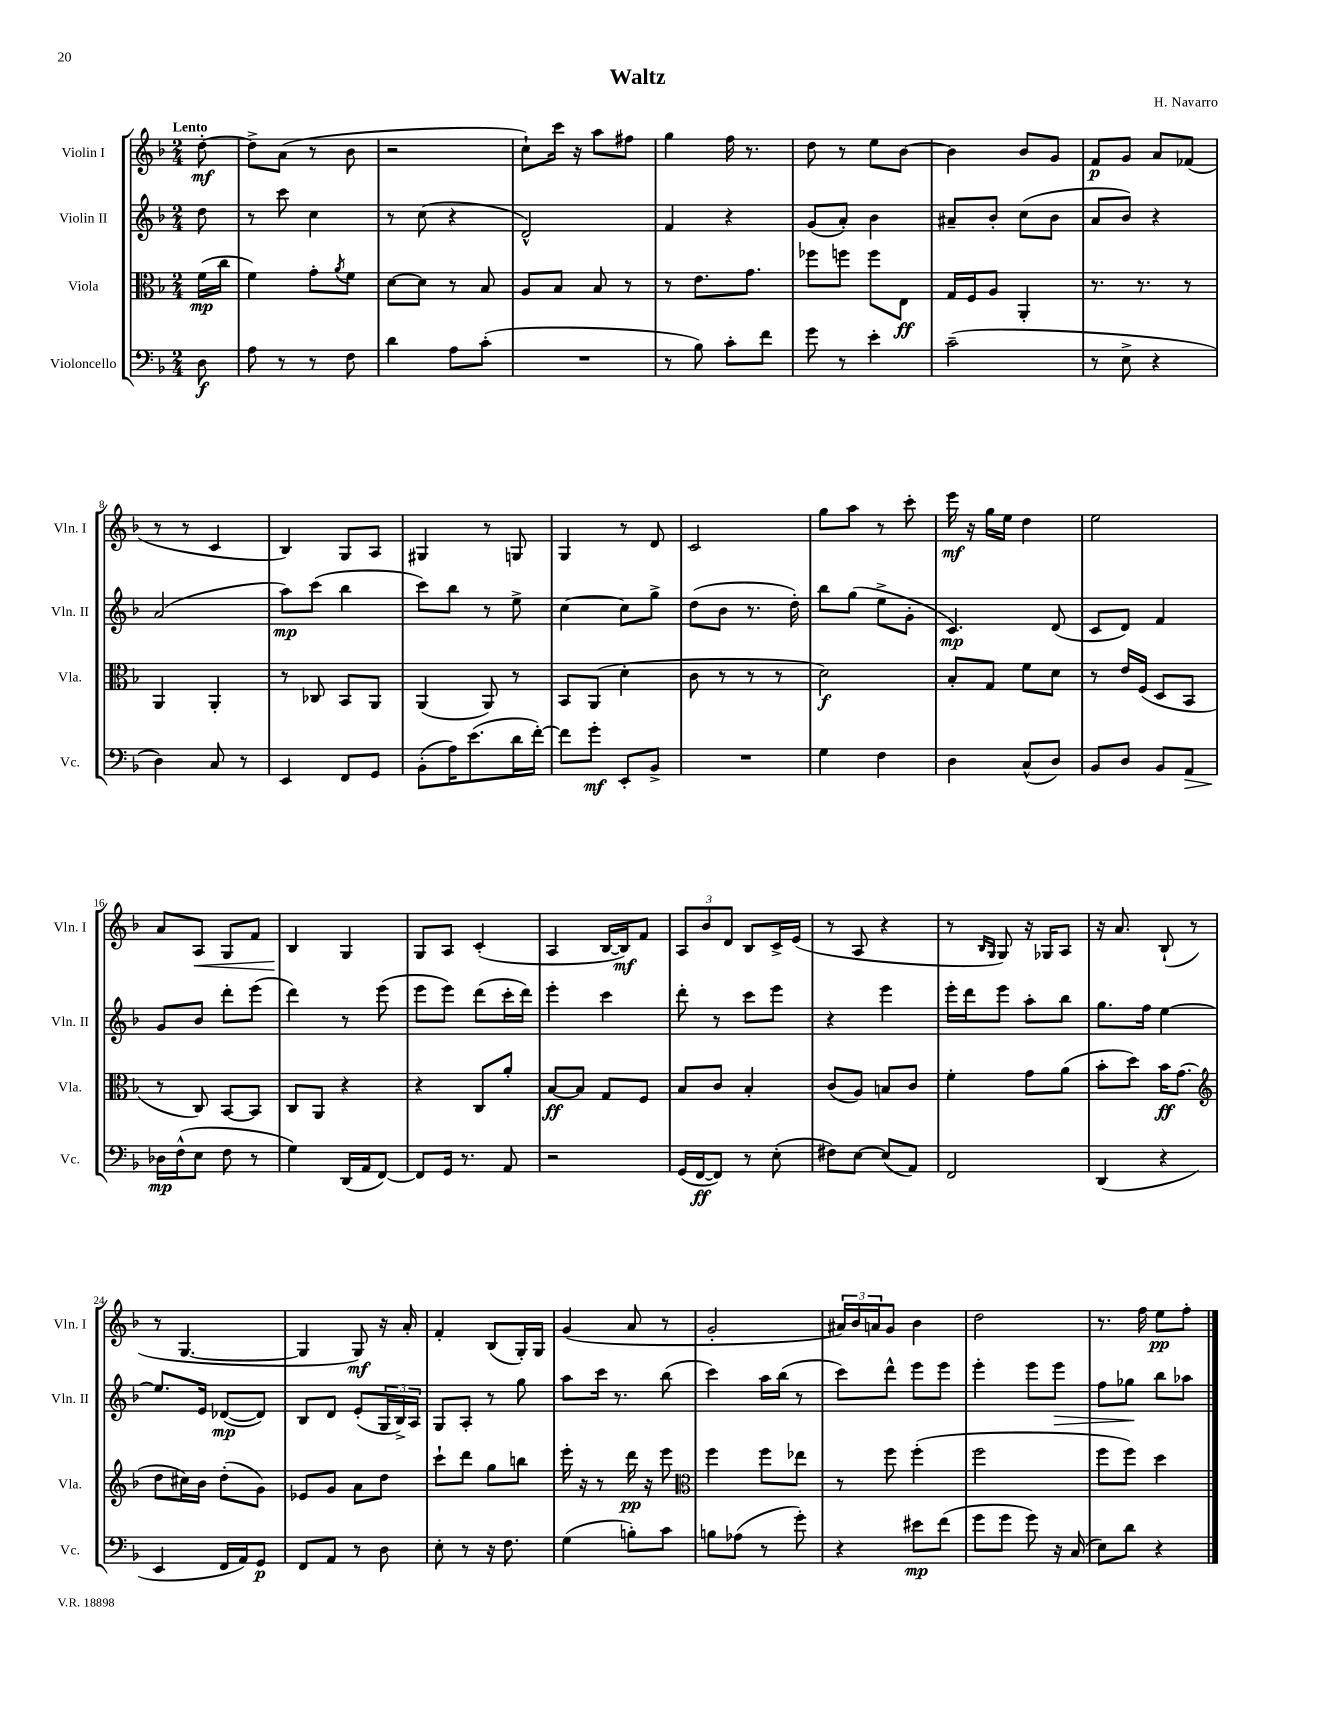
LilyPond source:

\header { title = "Waltz" composer = "H. Navarro" }
<<
\new StaffGroup <<
\new Staff = "s0" \with { instrumentName = "Violin I" shortInstrumentName = "Vln. I" } {
    \clef treble \key f \major \numericTimeSignature \time 2/4 \partial 8 \tempo "Lento"
    d''8~-.\mf |
    d''8-> a'8( r8 bes'8 |
    r2 |
    c''8-!) c'''16 r16 a''8 fis''8 |
    g''4 f''16 r8. |
    d''8 r8 e''8 bes'8~ |
    bes'4 bes'8 g'8 |
    f'8\p g'8 a'8 fes'8( |
    r8 r8 c'4 |
    bes4) g8 a8 |
    gis4 r8 g8 |
    g4 r8 d'8 |
    c'2 |
    g''8 a''8 r8 c'''8-. |
    e'''16\mf r16 g''16 e''16 d''4 |
    e''2 |
    a'8 a8\< g8 f'8 |
    bes4\! g4 |
    g8 a8 c'4-.( |
    a4 bes16~ bes16\mf) f'8 |
    \tuplet 3/2 { a8 bes'8 d'8 } bes8 c'16-> e'16( |
    r8 a8 r4 |
    r8 \grace { bes16 g16 } g8) r16 ges16 a8 |
    r16 a'8. bes8-!( r8 |
    r8 g4.~ |
    g4 g8\mf) r16 a'16-. |
    f'4-. bes8( g16-.) g16 |
    g'4( a'8 r8 |
    g'2-. |
    \tuplet 3/2 { ais'16) bes'16 a'16 } g'8 bes'4 |
    d''2 |
    r8. f''16 e''8\pp f''8-. \bar "|." |
}
\new Staff = "s1" \with { instrumentName = "Violin II" shortInstrumentName = "Vln. II" } {
    \clef treble \key f \major \numericTimeSignature \time 2/4 \partial 8
    d''8 |
    r8 c'''8 c''4 |
    r8 c''8( r4 |
    d'2-^) |
    f'4 r4 |
    g'8( a'8-.) bes'4 |
    ais'8-- bes'8-. c''8( bes'8 |
    a'8 bes'8) r4 |
    a'2( |
    a''8\mp) c'''8( bes''4 |
    c'''8) bes''8 r8 e''8-> |
    c''4~ c''8 g''8-> |
    d''8( bes'8 r8. d''16-.) |
    bes''8 g''8( e''8-> g'8-. |
    c'4.\mp) d'8( |
    c'8 d'8) f'4 |
    g'8 bes'8 d'''8-. e'''8( |
    d'''4) r8 e'''8( |
    e'''8 e'''8) d'''8( c'''16-. d'''16) |
    e'''4-. c'''4 |
    d'''8-. r8 c'''8 e'''8 |
    r4 e'''4 |
    e'''16-. d'''16 e'''8 a''8-. bes''8 |
    g''8. f''16 e''4~ |
    e''8. e'16 des'8~\mp( des'8) |
    bes8 d'8 e'8-.( \tuplet 3/2 { g16 bes16->) a16 } |
    g8 a8-. r8 g''8 |
    a''8 c'''16 r8. bes''8( |
    c'''4) a''16 bes''16( r8 |
    c'''8) d'''8-^ e'''8 e'''8 |
    e'''4-. e'''8 e'''8\> |
    f''8 ges''8\! bes''8 aes''8 \bar "|." |
}
\new Staff = "s2" \with { instrumentName = "Viola" shortInstrumentName = "Vla." } {
    \clef alto \key f \major \numericTimeSignature \time 2/4 \partial 8
    f'16\mp( c''16 |
    f'4) g'8-. \acciaccatura { a'8 } f'8 |
    d'8~ d'8 r8 bes8 |
    a8 bes8 bes8 r8 |
    r8 e'8. g'8. |
    fes''8 f''8 f''8 e8\ff |
    g16 f16 a8 a,4-. |
    r8. r8. r8 |
    a,4 a,4-. |
    r8 ces8 bes,8 a,8 |
    a,4( a,8) r8 |
    bes,8 a,8( d'4-. |
    c'8 r8 r8 r8 |
    d'2\f) |
    bes8-. g8 f'8 d'8 |
    r8 e'16 f16( d8 bes,8 |
    r8 c8) bes,8~ bes,8 |
    c8 a,8 r4 |
    r4 c8 a'8-. |
    bes8~\ff bes8 g8 f8 |
    bes8 c'8 bes4-. |
    c'8( a8) b8 c'8 |
    f'4-. g'8 a'8( |
    bes'8-. d''8) bes'16\ff g'8.( |
    \clef treble d''8 cis''16) bes'16 d''8-.( g'8) |
    ees'8 g'8 a'8 d''8 |
    c'''8-! d'''8 g''8 b''8 |
    e'''16-. r16 r8 d'''16\pp r16 e'''8 |
    \clef alto f''4 f''8 ees''8 |
    r8 f''8 f''4-.( |
    f''2 |
    f''8 f''8) d''4 \bar "|." |
}
\new Staff = "s3" \with { instrumentName = "Violoncello" shortInstrumentName = "Vc." } {
    \clef bass \key f \major \numericTimeSignature \time 2/4 \partial 8
    d8\f |
    a8 r8 r8 f8 |
    d'4 a8 c'8-.( |
    R2 |
    r8 bes8) c'8-. f'8 |
    g'8 r8 e'4-. |
    c'2--( |
    r8 e8-> r4 |
    d4) c8 r8 |
    e,4 f,8 g,8 |
    bes,8-.( a16) e'8.( d'16 f'16~-.) |
    f'8 g'8-.\mf e,8-. bes,8-> |
    R2 |
    g4 f4 |
    d4 c8-^( d8) |
    bes,8 d8 bes,8 a,8\> |
    des16\mp\! f16-^( e8 f8 r8 |
    g4) d,16( a,16 f,8~) |
    f,8 g,16 r8. a,8 |
    r2 |
    g,16( f,16~\ff f,8) r8 e8-.( |
    fis8) e8~ e8( a,8) |
    f,2 |
    d,4( r4 |
    e,4 f,16 a,16) g,8\p |
    f,8 a,8 r8 d8 |
    e8-. r8 r16 f8. |
    g4( b8-.) c'8 |
    b8 aes8( r8 g'8-.) |
    r4 eis'8\mp f'8( |
    g'8 g'8 g'8) r16 c16( |
    e8) d'8 r4 \bar "|." |
}
>>
>>
